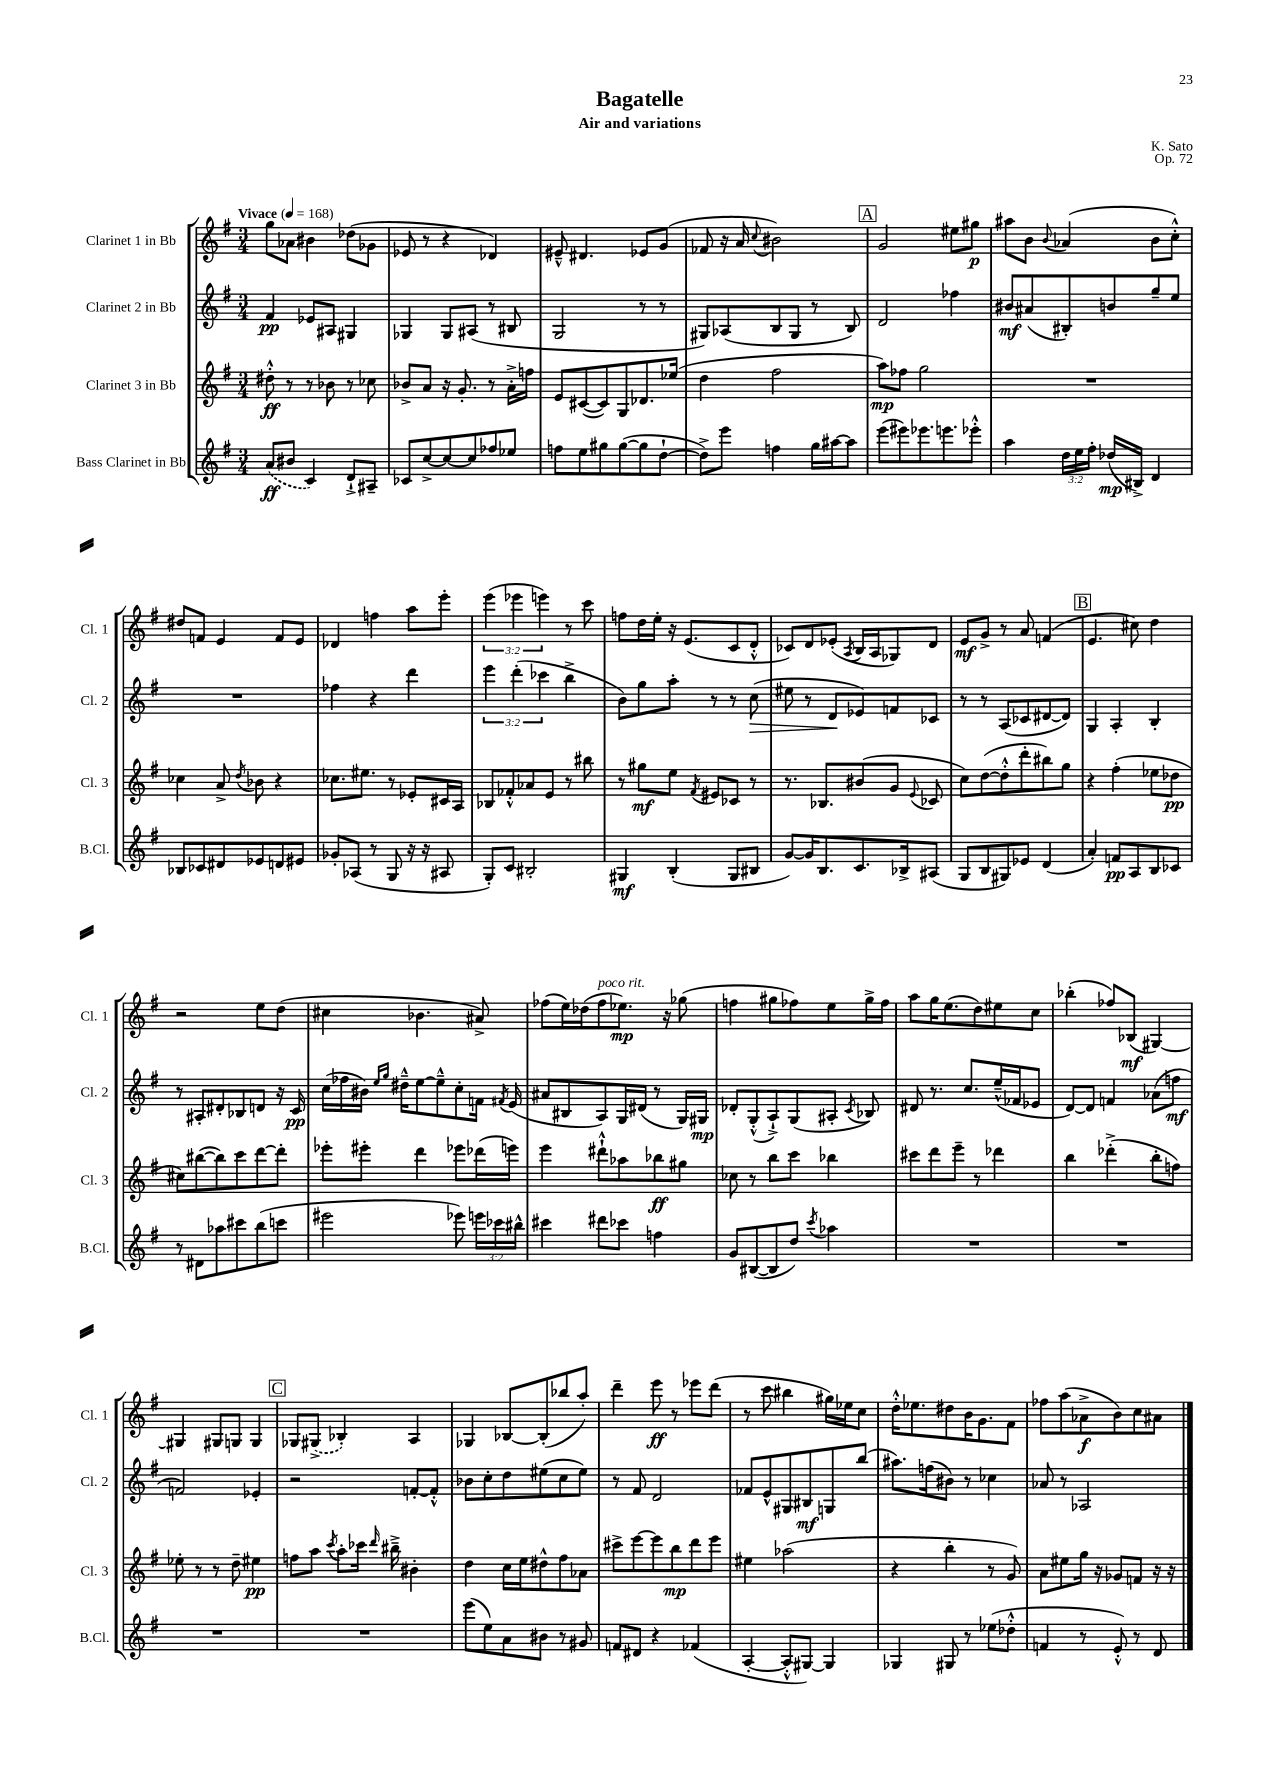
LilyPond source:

\header { title = "Bagatelle" composer = "K. Sato" subtitle = "Air and variations" opus = "Op. 72" }
<<
\new StaffGroup <<
\new Staff = "s0" \with { instrumentName = "Clarinet 1 in Bb" shortInstrumentName = "Cl. 1" } {
    \clef treble \key g \major \numericTimeSignature \time 3/4 \override Staff.TupletNumber.text = #tuplet-number::calc-fraction-text \tempo "Vivace" 4 = 168
    \autoBeamOff g''8[ aes'8] bis'4 des''8[( ges'8] |
    ees'8 r8 r4 des'4) |
    eis'8---^ dis'4. ees'8[ g'8]( |
    fes'8 r16 a'16 \appoggiatura { c''8 } bis'2) |
    \mark \markup { \box "A" } g'2 eis''8[ gis''8]\p |
    ais''8[ b'8] \appoggiatura { b'8 } aes'4( b'8[ c''8]-.-^) |
    dis''8[ f'8] e'4 f'8[ e'8] |
    des'4 f''4 a''8[ e'''8]-. |
    \tuplet 3/2 { e'''4( ees'''4 e'''4) } r8 c'''8 |
    f''8[ d''16 e''16]-. r16 e'8.[( c'8 d'8]-.-^ |
    ces'8[) d'8 ees'8]-.( \acciaccatura { a8 } b16[ a16 ges8) d'8] |
    e'8[\mf g'8]-> r8 a'8 f'4( |
    \mark \markup { \box "B" } e'4. cis''8) d''4 |
    r2 e''8[ d''8]( |
    cis''4 bes'4. ais'8->) |
    fes''8[( e''16) des''16( fes''8^\markup { \italic "poco rit." } ees''8.]\mp) r16 ges''8( |
    f''4 gis''8[ fes''8) e''8 gis''16-> fes''16] |
    a''8[ g''16 e''8.( d''8) eis''8 c''8] |
    bes''4-.( fes''8[) bes8]\mf( gis4~) |
    gis4 gis8[ g8] g4 |
    \mark \markup { \box "C" } ges8[ \once \slurDashed gis8]->( bes4-.) a4 |
    ges4 bes8[~ bes8-.( bes''8 a''8]-.) |
    d'''4-- e'''8\ff r8 ees'''8[ d'''8]( |
    r8 c'''8 bis''4 gis''16[) ees''16 c''8] |
    d''16[-.-^ ees''8. dis''8 b'16 g'8. fis'8] |
    fes''8[ a''8( aes'8->\f b'8) c''8 ais'8] \bar "|." |
}
\new Staff = "s1" \with { instrumentName = "Clarinet 2 in Bb" shortInstrumentName = "Cl. 2" } {
    \clef treble \key g \major \numericTimeSignature \time 3/4 \override Staff.TupletNumber.text = #tuplet-number::calc-fraction-text
    \autoBeamOff fis'4\pp ees'8[ ais8] gis4 |
    ges4 ges8[ ais8]( r8 bis8 |
    g2 r8 r8 |
    gis8[) aes8( b8 gis8] r8 b8) |
    \mark \markup { \box "A" } d'2 fes''4 |
    bis'8[\mf ais'8( bis8-.) b'8 g''8-- e''8] |
    R2. |
    fes''4 r4 d'''4 |
    \tuplet 3/2 { e'''4 d'''4-.( ces'''4 } b''4-> |
    b'8[) g''8 a''8]-. r8 r8 c''8\>( |
    eis''8 r8 d'8[\! ees'8) f'8 ces'8] |
    r8 r8 a8[( ces'8 dis'8~ dis'8]) |
    \mark \markup { \box "B" } g4 a4-. b4-. |
    r8 ais8[-. dis'8-. bes8 d'8] r16 c'16\pp |
    c''16[( fes''16 bis'16]) \grace { e''16[ g''16] } dis''16[---^ e''8~ e''8---^ c''8-. f'16] \acciaccatura { fis'8 } e'16( |
    ais'8[ bis8 a8) g16 dis'16]( r8 g16[) gis16]\mp |
    des'8[-. g8-.-^( a8-!->) g8( ais8]-. \acciaccatura { c'8 } bes8) |
    dis'8 r8. c''8.[ e''16---^( fes'16 ees'8] |
    d'8[~) d'8] f'4 aes'8[( f''8]\mf |
    f'2) ees'4-. |
    \mark \markup { \box "C" } r2 f'8[~-. f'8]-.-^ |
    bes'8[ c''8-. d''8 eis''8( c''8 eis''8]) |
    r8 fis'8 d'2 |
    fes'8[ e'8-^ gis8 bis8\mf g8 b''8]( |
    ais''8.[) f''16( bis'8]) r8 ces''4 |
    aes'8 r8 aes2 \bar "|." |
}
\new Staff = "s2" \with { instrumentName = "Clarinet 3 in Bb" shortInstrumentName = "Cl. 3" } {
    \clef treble \key g \major \numericTimeSignature \time 3/4
    \autoBeamOff dis''8-.-^\ff r8 r8 bes'8 r8 ces''8 |
    bes'8[-> a'8] r16 g'8.-. r8 a'16[-.-> f''16] |
    e'8[ cis'8~( cis'8) g8 des'8. ees''16]( |
    d''4 fis''2 |
    \mark \markup { \box "A" } a''8[\mp) fes''8] g''2 |
    R2. |
    ces''4 a'8-> \acciaccatura { d''8 } bes'8 r4 |
    ces''8.[ eis''8.] r8 ees'8[-. cis'16 a16] |
    bes8[ fes'8-.-^ aes'8 e'8] r8 bis''8 |
    r8 gis''8[\mf e''8] \acciaccatura { fis'8 } eis'8[ ces'8] r8 |
    r8. bes8.[ bis'8( g'8] \appoggiatura { e'8 } ces'8 |
    c''8[) d''8~( d''8-.-^ d'''8-. bis''8) g''8] |
    \mark \markup { \box "B" } r4 fis''4-.( ees''8[ des''8]\pp |
    cis''8[) bis''8~( bis''8) c'''8 d'''8~ d'''8]-. |
    ees'''8[-. eis'''8]-. d'''4 ees'''8[ des'''16( e'''16]) |
    e'''4 dis'''8[-!-^ aes''8 bes''8\ff gis''8] |
    ces''8 r8 b''8[ c'''8] bes''4 |
    cis'''8[ d'''8 e'''8]-- r8 des'''4 |
    b''4 des'''4-.->( b''8[-. f''8]) |
    ees''8-. r8 r8 d''8-- eis''4\pp |
    \mark \markup { \box "C" } f''8[ a''8] \acciaccatura { c'''8 } a''8[-. ces'''16] \grace { d'''16 } bis''16---> bis'4-. |
    d''4 c''16[ e''16 dis''8-^ fis''8 aes'8] |
    cis'''8[-> e'''8~ e'''8 b''8\mp d'''8 e'''8] |
    eis''4 aes''2( |
    r4 b''4-. r8 g'8) |
    a'8[ eis''8 g''16] r16 ges'8[ f'8] r16 r16 \bar "|." |
}
\new Staff = "s3" \with { instrumentName = "Bass Clarinet in Bb" shortInstrumentName = "B.Cl." } {
    \clef treble \key g \major \numericTimeSignature \time 3/4 \override Staff.TupletNumber.text = #tuplet-number::calc-fraction-text
    \autoBeamOff \once \slurDashed a'8[\ff( bis'8] c'4) d'8[-!-> ais8]-- |
    ces'8[ c''8~-> c''8~ c''8 fes''8 ees''8] |
    f''8[ e''8 gis''8 gis''8~( gis''8 d''8]~-! |
    d''8[->) e'''8] f''4 g''16[ ais''16~ ais''8] |
    \mark \markup { \box "A" } e'''8[( eis'''8) ees'''8. e'''8. ees'''8]-.-^ |
    a''4 \tuplet 3/2 { d''16[ e''16 fis''16]-. } des''16[\mp( bis16]->) d'4 |
    bes8[ ces'8 dis'8 ees'8 d'8 eis'8] |
    ges'8[-. aes8]( r8 g8 r16 r16 ais8 |
    g8[-.) c'8] bis2-. |
    gis4\mf b4-.( gis8[ bis8] |
    g'8[~) g'16 b8. c'8. bes16-> ais8]( |
    g8[ b8 gis8) ees'8] d'4( |
    \mark \markup { \box "B" } a'4-.) f'8[\pp a8 b8 ces'8] |
    r8 dis'8[ aes''8 cis'''8 b''8( c'''8] |
    eis'''2 ees'''8) \tuplet 3/2 { e'''16[ ces'''16 bis''16]-^ } |
    cis'''4 dis'''8[ ces'''8] f''4 |
    g'8[ bis8~( bis8 d''8]) \acciaccatura { c'''8 } aes''4 |
    R2. |
    R2. |
    R2. |
    \mark \markup { \box "C" } R2. |
    e'''8[( e''8) a'8 bis'8] r8 gis'8 |
    f'8[ dis'8] r4 fes'4( |
    a4~-. a8[-.-^ gis8]~) gis4 |
    ges4 gis8 r8 ees''8[( des''8]-.-^ |
    f'4 r8 e'8-.-^) r8 d'8 \bar "|." |
}
>>
>>
\layout { \context { \Score \remove "Bar_number_engraver" } }
